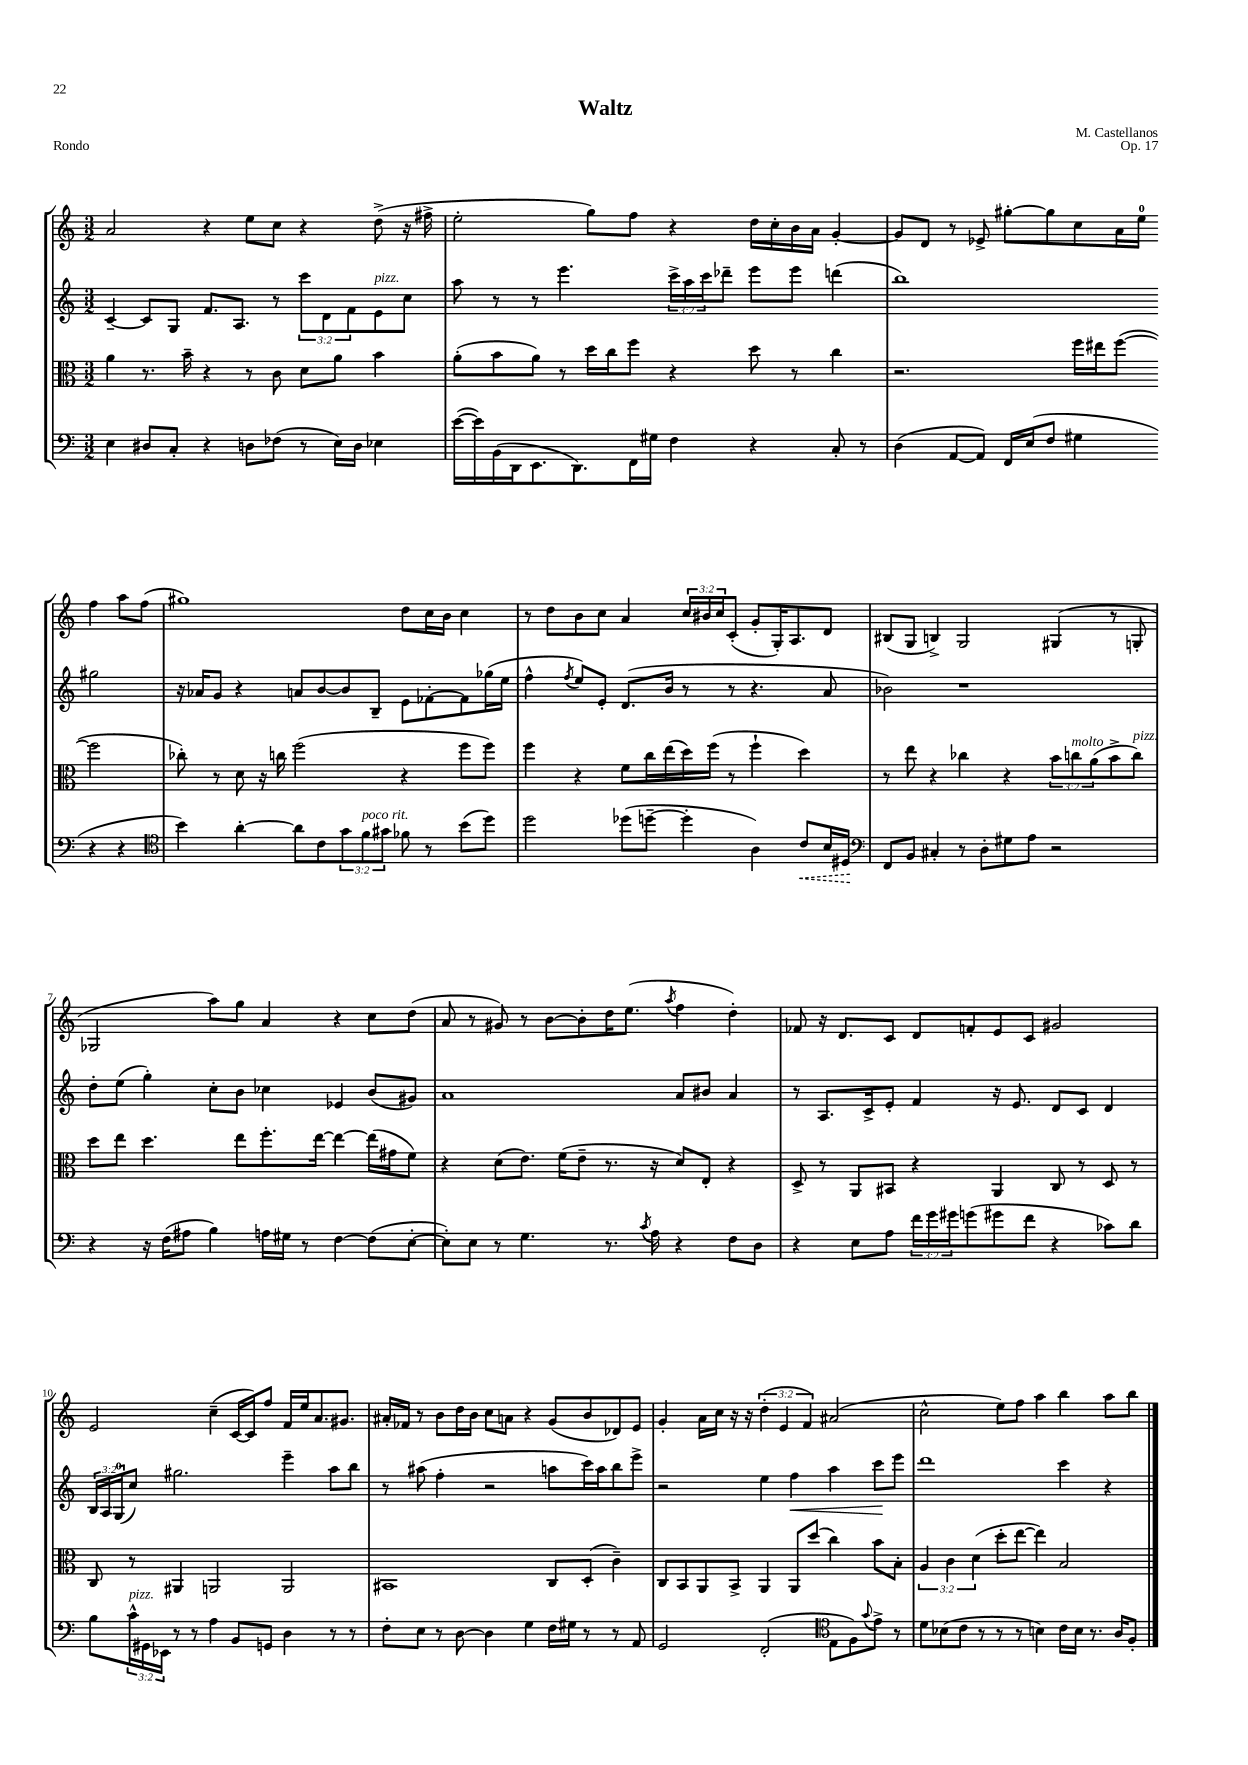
\header { title = "Waltz" composer = "M. Castellanos" opus = "Op. 17" piece = "Rondo" }
<<
\new StaffGroup <<
\new Staff = "s0" {
    \clef treble \key c \major \numericTimeSignature \time 3/2 \override Staff.TupletNumber.text = #tuplet-number::calc-fraction-text
    a'2 r4 e''8 c''8 r4 d''8->( r16 fis''16-> |
    e''2-. g''8) f''8 r4 d''16 c''16-. b'16 a'16 g'4~-. |
    g'8 d'8 r8 ees'8-> gis''8~-. gis''8 c''8 a'16 e''16-0 f''4 a''8 f''8( |
    gis''1) d''8 c''16 b'16 c''4 |
    r8 d''8 b'8 c''8 a'4 \tuplet 3/2 { c''16 bis'16 c''16 } c'8-.( g'8-. g16-.) a8. d'8 |
    bis8( g8 b4->) g2 gis4( r8 g8-. |
    ges2 a''8) g''8 a'4 r4 c''8 d''8( |
    a'8 r8 gis'8) r8 b'8~ b'8-. d''16 e''8.( \acciaccatura { a''8 } f''4 d''4-.) |
    fes'8 r16 d'8. c'8 d'8 f'8-. e'8 c'8 gis'2 |
    e'2 c''4--( c'16~ c'16) f''8 f'16 e''16 a'8. gis'8. |
    ais'16-. fes'16 r8 b'8 d''16 b'16 c''8 a'8 r4 g'8( b'8 des'8) e'8 |
    g'4-. a'16 c''16 r16 r16 \tuplet 3/2 { d''4-.( e'4 f'4) } ais'2( |
    c''2-^ e''8) f''8 a''4 b''4 a''8 b''8 \bar "|." |
}
\new Staff = "s1" {
    \clef treble \key c \major \numericTimeSignature \time 3/2 \override Staff.TupletNumber.text = #tuplet-number::calc-fraction-text
    c'4~-- c'8 g8 f'8. a8. r8 \tuplet 3/2 { c'''8 d'8 f'8 } e'8^\markup { \italic "pizz." } c''8 |
    a''8 r8 r8 e'''4. \tuplet 3/2 { c'''16-> a''16 c'''16 } des'''8-- e'''8 e'''8 d'''4( |
    b''1) gis''2 |
    r16 aes'16 g'8 r4 a'8 b'8~ b'8 b8-- e'8 fes'8~-. fes'8 ges''16( e''16 |
    f''4-^ \acciaccatura { f''8 } e''8) e'8-. d'8.( b'16 r8 r8 r4. a'8 |
    bes'2) r1 |
    d''8-. e''8( g''4-.) c''8-. b'8 ces''4 ees'4 b'8( gis'8) |
    a'1 a'8 bis'8 a'4 |
    r8 a8. c'16-> e'8-. f'4 r16 e'8. d'8 c'8 d'4 |
    \tuplet 3/2 { b16 a16 g16-0( } c''8) gis''2. e'''4-- a''8 b''8 |
    r8 ais''8( f''4-. r2 a''8 c'''16) a''16 b''8 e'''8-> |
    r2 e''4 f''4\< a''4 c'''8\! e'''8 |
    d'''1 c'''4 r4 \bar "|." |
}
\new Staff = "s2" {
    \clef alto \key c \major \numericTimeSignature \time 3/2 \override Staff.TupletNumber.text = #tuplet-number::calc-fraction-text
    a'4 r8. b'16-- r4 r8 c'8 d'8 a'8 b'4 |
    a'8-.( b'8 a'8) r8 d''16 c''16 f''8 r4 d''8 r8 c''4 |
    r2. f''16 eis''16 f''8~( f''2 |
    ces''8-.) r8 d'8 r16 c''16 f''2( r4 f''8 f''8) |
    f''4 r4 f'8 c''16 e''16( d''16) f''16( r8 f''4-! d''4) |
    r8 e''8 r4 ces''4 r4 \tuplet 3/2 { b'8 c''8^\markup { \italic "molto" } a'8( } b'8-> c''8^\markup { \italic "pizz." }) |
    d''8 e''8 d''4. e''8 f''8.-. e''16~ e''4~ e''16( gis'16 f'8) |
    r4 d'8( e'8.) f'16( e'8-- r8. r16 d'8) e8-. r4 |
    d8-> r8 a,8 bis,8 r4 a,4 c8 r8 d8 r8 |
    c8 r8 ais,4 a,2 a,2 |
    bis,1 c8 d8-.( c'4--) |
    c8 b,8 a,8 b,8-> a,4 a,8 d''8( c''4) b'8 b8-. |
    \tuplet 3/2 { a4 c'4 d'4( } d''8-. e''8~ e''4) b2 \bar "|." |
}
\new Staff = "s3" {
    \clef bass \key c \major \numericTimeSignature \time 3/2 \override Staff.TupletNumber.text = #tuplet-number::calc-fraction-text
    e4 dis8 c8-. r4 d8 fes8( r8 e16) d16 ees4 |
    e'16~( e'16) b,16( d,16 e,8. d,8.) f,16 gis16 f4 r4 c8-. r8 |
    d4( a,8~ a,8) f,16 e16( f8 gis4 r4 r4 |
    \clef tenor b'4) a'4~-. a'8 c'8 \tuplet 3/2 { g'8 f'8^\markup { \italic "poco rit." } gis'8 } fes'8 r8 b'8( d''8) |
    d''2 des''8( d''8~-- d''4-. a4) \once \override Hairpin.style = #'dashed-line c'8\< b16 dis16\! |
    \clef bass f,8 b,8 cis4-. r8 d8-. gis8 a8 r2 |
    r4 r16 f16( ais8 b4) a16 gis16 r8 f4~ f8( e8~-. |
    e8-.) e8 r8 g4. r8. \acciaccatura { c'8 } a16 r4 f8 d8 |
    r4 e8 a8 \tuplet 3/2 { f'16 g'16 gis'16 } g'8( gis'8 f'8 r4 ces'8) d'8 |
    b8 \tuplet 3/2 { c'16-^^\markup { \italic "pizz." } gis,16 ees,16 } r8 r8 a4 b,8 g,8 d4 r8 r8 |
    f8-. e8 r8 d8~ d4 g4 f16 gis16 r8 r8 a,8 |
    g,2 f,2-.( \clef tenor e8 f8) \appoggiatura { g'8 } e'8-> r8 |
    d'8 bes8( c'8 r8 r8 r8 b4) c'16 b16 r8. a16 f8-. \bar "|." |
}
>>
>>
